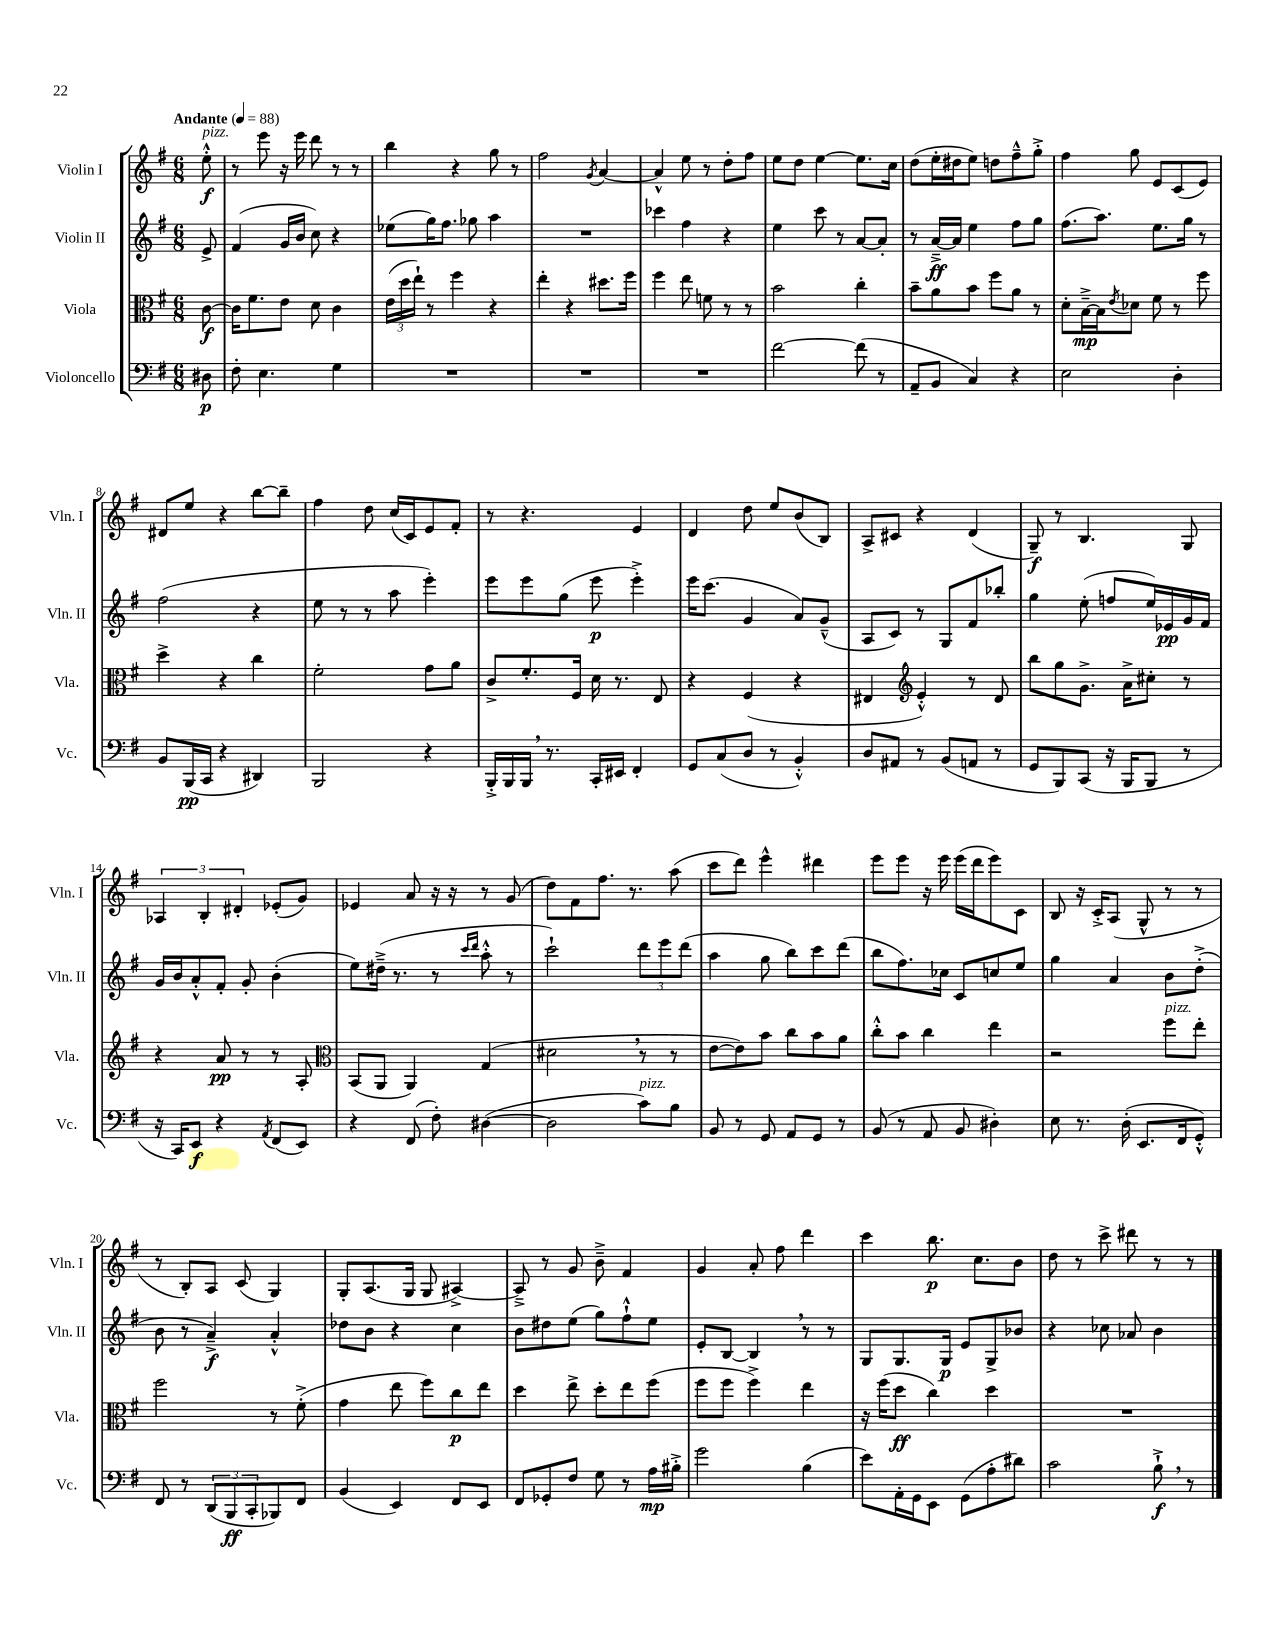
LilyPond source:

<<
\new StaffGroup <<
\new Staff = "s0" \with { instrumentName = "Violin I" shortInstrumentName = "Vln. I" } {
    \clef treble \key g \major \numericTimeSignature \time 6/8 \partial 8 \tempo "Andante" 4 = 88
    e''8-.-^\f^\markup { \italic "pizz." } |
    r8 e'''8 r16 e'''16 d'''8 r8 r8 |
    b''4 r4 g''8 r8 |
    fis''2 \acciaccatura { g'8 } a'4~ |
    a'4-^ e''8 r8 d''8-. fis''8 |
    e''8 d''8 e''4~ e''8. c''16 |
    d''8( e''16-. dis''16 e''8) d''8 fis''8---^ g''8-.-> |
    fis''4 g''8 e'8 c'8( e'8) |
    dis'8 e''8 r4 b''8~ b''8-- |
    fis''4 d''8 c''16( c'16) e'8 fis'8-. |
    r8 r4. e'4 |
    d'4 d''8 e''8 b'8( b8) |
    a8-> cis'8 r4 d'4( |
    g8--\f) r8 b4. g8 |
    \tuplet 3/2 { aes4 b4-. dis'4-. } ees'8-.( g'8) |
    ees'4 a'8 r16 r16 r8 g'8( |
    d''8) fis'8 fis''8. r8. a''8( |
    c'''8 d'''8) e'''4-^ dis'''4 |
    e'''8 e'''8 r16 e'''16 e'''16( d'''16 e'''8) c'8 |
    b8 r16 c'16-.-> a8( g8-^ r8 r8 |
    r8 b8-.) a8 c'8( g4) |
    g8-. a8.( g16 g8 ais4~->) |
    ais8---> r8 g'8 b'8---> fis'4 |
    g'4 a'8-. fis''8 d'''4 |
    c'''4 b''8.\p c''8. b'8 |
    d''8 r8 c'''8-> dis'''8 r8 r8 \bar "|." |
}
\new Staff = "s1" \with { instrumentName = "Violin II" shortInstrumentName = "Vln. II" } {
    \clef treble \key g \major \numericTimeSignature \time 6/8 \partial 8
    e'8-> |
    fis'4( g'16 b'16 c''8) r4 |
    ees''8( g''16) fis''8. ges''8 a''4 |
    R2. |
    ces'''4 fis''4 r4 |
    e''4 c'''8 r8 a'8~ a'8-. |
    r8 a'16~--->\ff a'16 e''4 fis''8 g''8 |
    fis''8.( a''8.) e''8. g''16 r8 |
    fis''2( r4 |
    e''8 r8 r8 a''8 e'''4-.) |
    e'''8 e'''8 g''8( e'''8\p e'''4-.->) |
    e'''16 c'''8.( g'4 a'8) g'8---^( |
    a8 c'8) r8 g8 fis'8 bes''8-. |
    g''4 e''8-.( f''8 e''16) ees'16\pp g'16 fis'16 |
    g'16 b'16 a'8-.-^ fis'8-. g'8-. b'4-.( |
    e''8) dis''16--->( r8. r8 \grace { c'''16 d'''16 } a''8-.-^ r8 |
    c'''2-!) \tuplet 3/2 { d'''8 e'''8 d'''8( } |
    a''4 g''8 b''8) c'''8 d'''8( |
    b''8 fis''8.) ces''16 c'8 c''8 e''8 |
    g''4 a'4 b'8 d''8-.->( |
    b'8 r8 a'4--->\f) a'4-.-^ |
    des''8 b'8 r4 c''4 |
    b'8 dis''8 e''8( g''8) fis''8-!-^ e''8 |
    e'8-. b8~ b4 \breathe r8 r8 |
    g8 g8. g16\p e'8 g8-> bes'8 |
    r4 ces''8 aes'8 b'4 \bar "|." |
}
\new Staff = "s2" \with { instrumentName = "Viola" shortInstrumentName = "Vla." } {
    \clef alto \key g \major \numericTimeSignature \time 6/8 \partial 8
    c'8~\f |
    c'16 fis'8. e'8 d'8 c'4 |
    \tuplet 3/2 { e'16( d''16 e''16-!) } r8 fis''4 r4 |
    e''4-. r4 dis''8. fis''16 |
    fis''4 e''8 f'8 r8 r8 |
    b'2 c''4-. |
    b'8-- a'8 b'8 fis''8 a'8 r8 |
    d'8-. b16~--->\mp b16 \acciaccatura { e'8 } des'8 fis'8 r8 fis''8 |
    d''4-> r4 c''4 |
    fis'2-. g'8 a'8 |
    c'8-> fis'8.-. fis16 d'16 r8. e8 |
    r4 fis4( r4 |
    eis4 \clef treble e'4-.-^) r8 d'8 |
    b''8 g''8 g'8.-> a'16-> cis''8-. r8 |
    r4 a'8\pp r8 r8 a8-. |
    \clef alto b,8( a,8 a,4) g4( |
    dis'2 \breathe r8 r8 |
    e'8~ e'8) b'8 c''8 b'8 a'8 |
    c''8-.-^ b'8 c''4 e''4 |
    r2 fis''8^\markup { \italic "pizz." } e''8-. |
    fis''2 r8 fis'8-.->( |
    g'4 e''8 fis''8) c''8\p e''8 |
    d''4 e''8-> d''8-. e''8 fis''8( |
    fis''8 fis''8 fis''4->) e''4 |
    r16 fis''16( d''8\ff c''4) d''4 |
    R2. \bar "|." |
}
\new Staff = "s3" \with { instrumentName = "Violoncello" shortInstrumentName = "Vc." } {
    \clef bass \key g \major \numericTimeSignature \time 6/8 \partial 8
    dis8\p |
    fis8-. e4. g4 |
    R2. |
    R2. |
    R2. |
    fis'2~ fis'8( r8 |
    a,8-- b,8 c4) r4 |
    e2 d4-. |
    b,8 b,,16\pp( c,16 r4 dis,4) |
    b,,2 r4 |
    b,,16-.-> b,,16 b,,16 \breathe r8. c,16-. eis,16 fis,4-. |
    g,8 c8( d8 r8 b,4-.-^) |
    d8 ais,8 r8 b,8( a,8 r8 |
    g,8 b,,8) c,8( r16 b,,16 b,,8 r8 |
    r16 c,16) e,8\f r4 \acciaccatura { a,8 } fis,8( e,8) |
    r4 fis,8( fis8-.) dis4~( |
    dis2 c'8^\markup { \italic "pizz." }) b8 |
    b,8 r8 g,8 a,8 g,8 r8 |
    b,8( r8 a,8 b,8 dis4-.) |
    e8 r8. d16-.( e,8. fis,16 g,8-.-^) |
    fis,8 r8 \tuplet 3/2 { d,8( b,,8\ff c,8-. } bes,,8) fis,8 |
    b,4( e,4) fis,8 e,8 |
    fis,8 ges,8-. fis8 g8 r8 a16\mp bis16-.-> |
    g'2 b4( |
    e'8) a,16-. g,16 e,8 g,8( a8-. dis'8) |
    c'2 b8-!->\f \breathe r8 \bar "|." |
}
>>
>>
